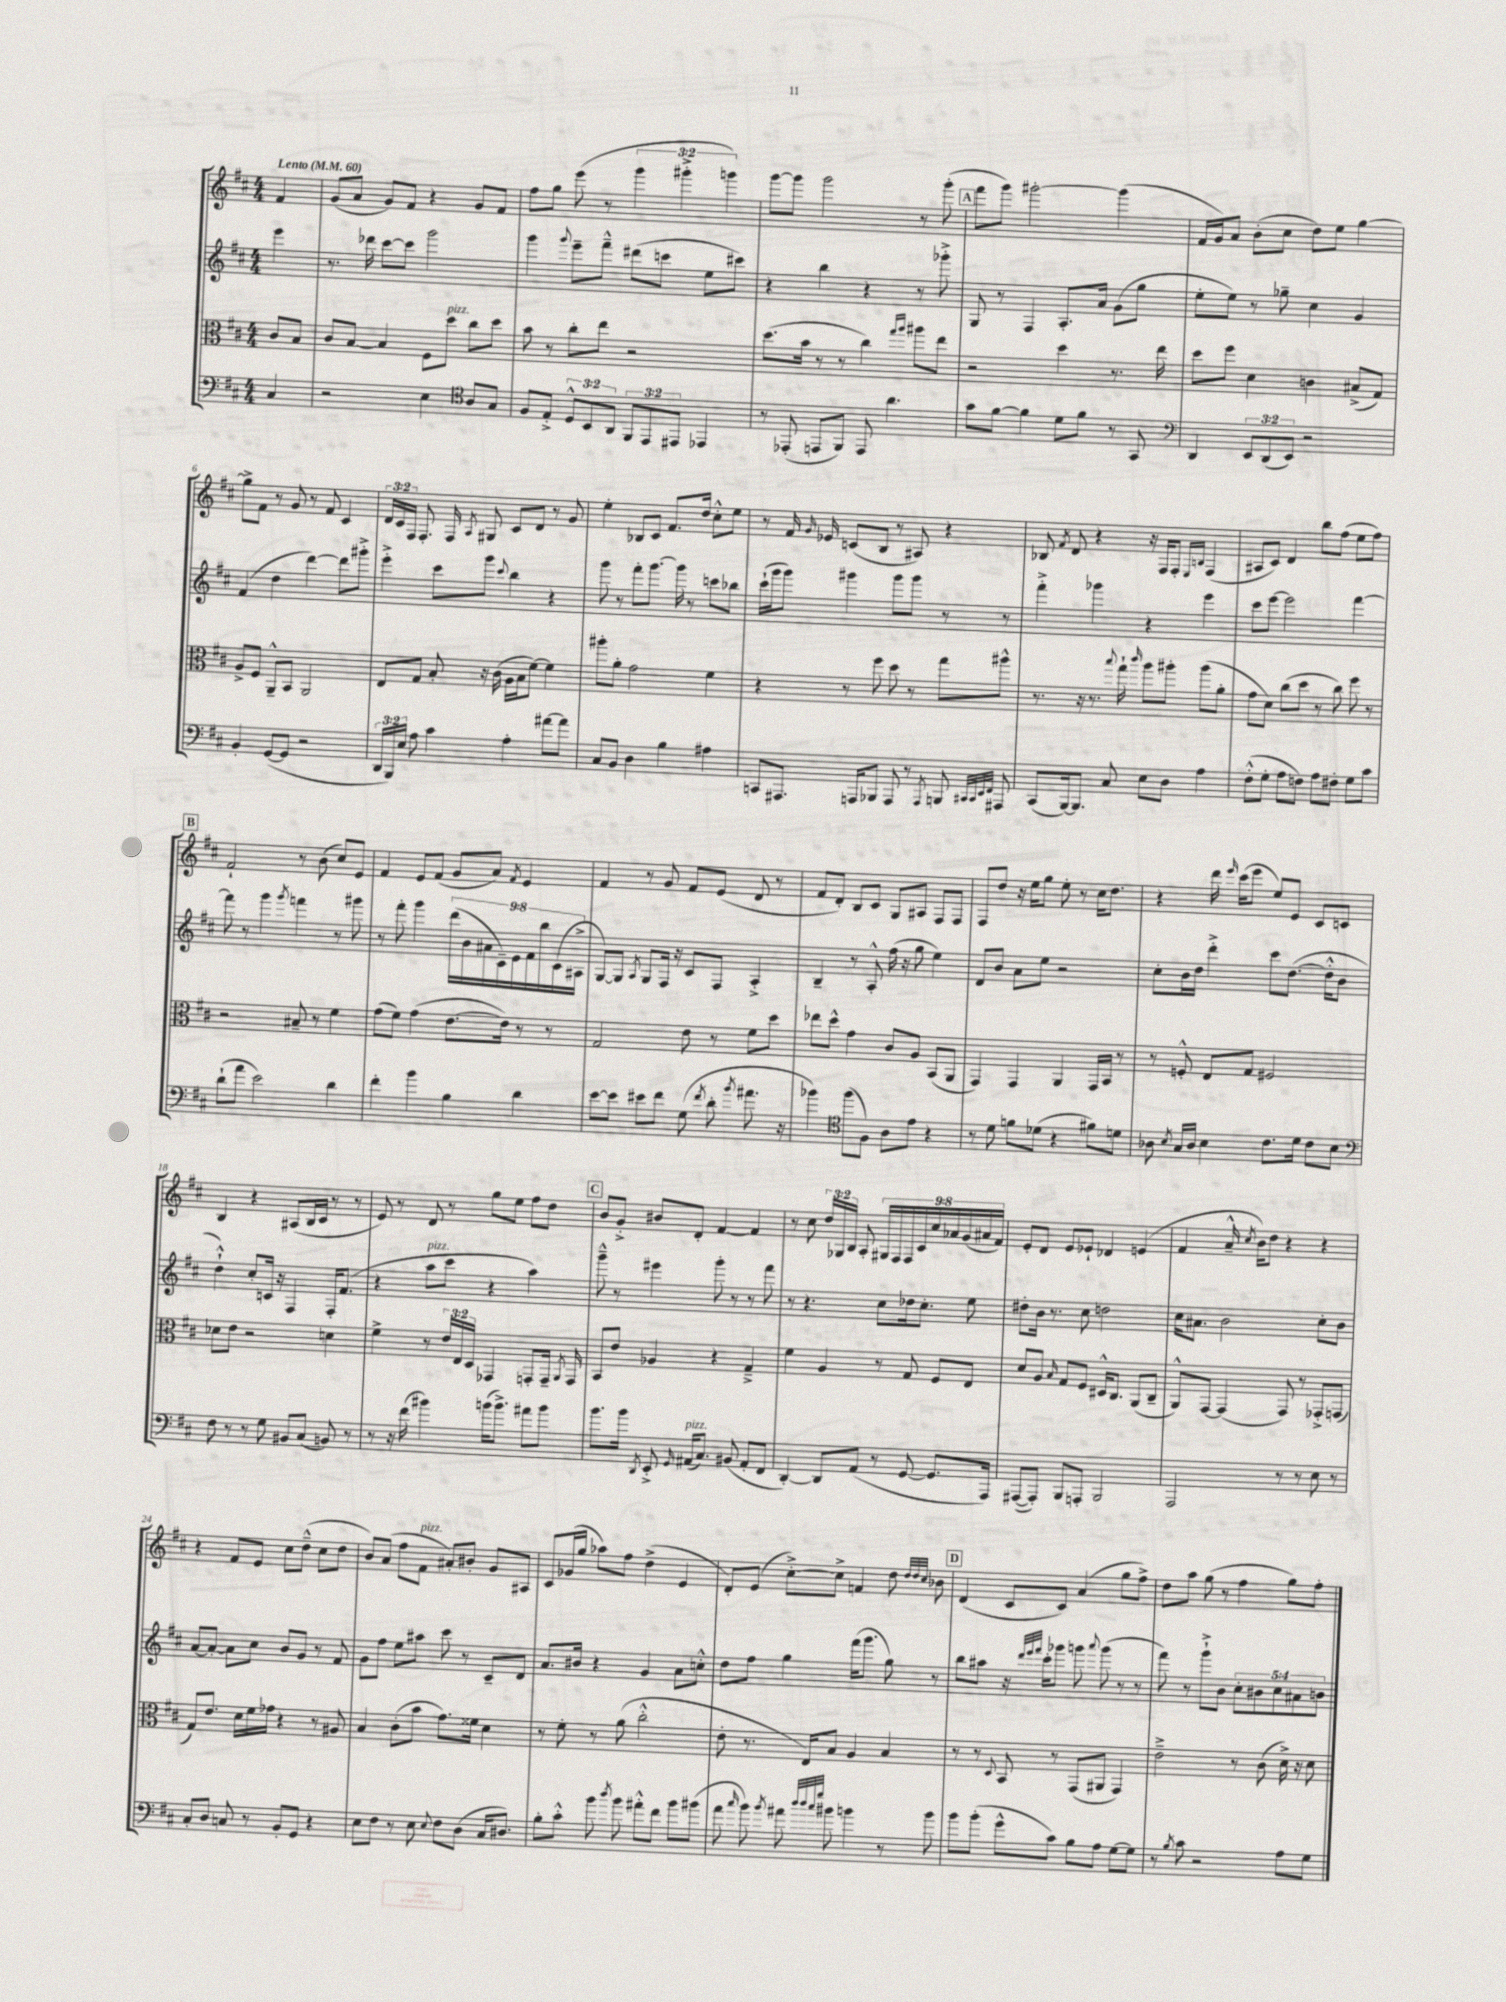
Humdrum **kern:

**kern	**kern	**kern	**kern
*staff4	*staff3	*staff2	*staff1
*clefF4	*clefC3	*clefG2	*clefG2
*k[f#c#]	*k[f#c#]	*k[f#c#]	*k[f#c#]
*M4/4	*M4/4	*M4/4	*M4/4
*MM60	*MM60	*MM60	*MM60
4C#	8c#	4eee	4f#
.	8B	.	.
=	=	=	=
2r	8c#	8.r	(8g
.	[8B	.	8a
.	.	16ddd-	.
.	4B]	[8ccc#	8g)
.	.	8ccc#]	8f#
4E	8F#	2ggg	4r
.	8dd	.	.
*clefC4	*	*	*
8A	8cc#	.	8g
8G	8dd	.	8f#
=	=	=	=
8F#	8b	4ggg	8ff#
8E'^	8r	.	8gg
.	.	8qqggg	.
12D^^	8cc#'	8eee~	(8eee
12BB	.	.	.
.	8ee	8fff#~^^	8r
12AA	.	.	.
12FF#	2r	(8ddd#	6ggg
12EE	.	.	.
.	.	8ccc	.
12EE#	.	.	6ggg#'^
4EE-	.	8ee	.
.	.	.	6ggg)
.	.	8ccc#)	.
=	=	=	=
8r	(8.dd	4r	[8ggg
(8EE-'	.	.	8ggg]
.	16b	.	.
8EE	8r	4bb	2ggg
8FF#)	8r	.	.
8EE	4cc#)	4r	.
4.a	.	.	.
.	16qqgg	.	.
.	16qqaa	.	.
.	8aa#	8r	8r
.	8ee	8ggg-'^	(8ggg'
=	=	=	=
8g	2r	8G	8fff#
[8f#	.	8r	8ggg)
4f#]	.	4F#	[2ggg#'
8d	4dd	8.A'	.
8f#	.	.	.
.	.	16a	.
8r	8.r	(8g	(4ggg#]
8GG	.	8gg	.
.	16ee	.	.
=	=	=	=
*clefF4	*	*	*
4DD	8dd	8ee'	16f#
.	.	.	16g)
.	8ff#	8ee)	8a
12EE	4d	8r	(8b'
(12DD	.	.	.
.	.	8gg-~	8cc#
12EE)	.	.	.
2r	4c	4cc#	8dd)
.	.	.	8ee
.	(8B#^	4g	[4gg
.	8G)	.	.
=	=	=	=
4BB'	8A^	(4f#	8gg^]
.	8F#	.	8f#
([8GG	8AA~^^	4dd	8r
8GG]	8BB	.	8g
2r	2AA	[4ddd)	8r
.	.	.	8f#
.	.	8ddd]	4c#
.	.	8ggg#'^	.
=	=	=	=
24DD	8E	4eee'^	24d
24BBB)	.	.	24c#
24E	.	.	24F#
8A	8G	.	8.F#'
4c#	8B'	8ccc#	.
.	.	.	16F#
.	.	.	8qA
.	16r	8ggg	8G#
.	(16c#	.	.
.	.	8qqccc#	.
4A'	16A	4bb	8c#
.	16B	.	.
.	[8f#)	.	8d
[8a#	4f#]	4r	8r
8a#]	.	.	8g
=	=	=	=
8C#	8aa#'	8ggg	4ee'
8BB	8a'	8r	.
4D	2g	8fff#'	8B-
.	.	[8.ggg	8c#
4B	.	.	8.f#
.	.	16ggg]	.
.	.	8r	.
.	.	.	16dd
4A#	4f#	8ccc	8cc#'^^
.	.	8bb-	8ee
=	=	=	=
8CC	4r	(16ccc#`	8r
.	.	16ggg	.
8.AAA#	.	8ggg)	16f#
.	.	.	16qqg
.	.	.	16e-
.	8r	4ggg#	(8c
16AAA	.	.	.
8BBB-	8ff#	.	8B
8AAA	8dd	8ggg#	8r
8r	8r	8ggg#	8A#)
8qAAA	.	.	.
8BBB	8gg	8r	4r
32qqCC#	.	.	.
32qqCC#	.	.	.
32qqEE	.	.	.
32qqFF#	.	.	.
8AAA#	8aa#^^	8r	.
=	=	=	=
(8CC#	8.r	4fff#'^	8B-
.	.	.	8qf#
[16BBB)	.	.	8d
8.BBB]	16r	.	.
.	8.r	4ggg-	4r
8C#	.	.	.
.	8qqbb	.	.
.	16gg`	.	.
.	16qqccc#	.	.
8E	8aa	4r	16r
.	.	.	16F#
8D	8aa#'	.	8F#'
.	.	.	16qqE
.	.	.	16qqB
4A	(8aa#	4eee	(4F#
.	8a'	.	.
=	=	=	=
(8F#'^^	8g	8ccc#	8A#
8G'	8d)	[8eee	8c#)
8A	(8cc#	2eee]	4d
8F)	8dd	.	.
8A	8r	.	8bb
8F#'	8cc#)	.	(8ff#
8G	8ff#	[4fff#	8ee
8c#	8r	.	8ff#)
=	=	=	=
(8d`	2r	8fff#]	2f#`
8a	.	8r	.
2e)	.	4ggg	.
.	.	8qggg	.
.	8B#~	4fff	8r
.	8r	.	(8b
4d	4f#	8r	8cc#)
.	.	8ggg#	8e
=	=	=	=
4f#'	(8g	8r	4f#
.	8f#)	8fff#'	.
4b	(4g	4ggg	8e
.	.	.	(8f#
4B	[8.e	(18ddd	8g
.	.	18b	.
.	.	18a#	.
.	.	.	8a)
.	.	18c#~)	.
.	16e])	.	.
.	.	18e	.
.	.	.	8qf#
4d	8r	.	4e
.	.	18f#	.
.	.	18bb	.
.	8r	.	.
.	.	(18c#	.
.	.	18A#^	.
=	=	=	=
[8e	2G	[8G)	4f#
8e]	.	8G]	.
.	.	8qA	.
8e#	.	8G	8r
8f#	.	16F#	8g
.	.	16r	.
(8G	8e	8c#	8f#
8qf#	.	.	.
8d'	8r	8F#	(8e
8qb	.	.	.
8.a#	8f#	4A'^	8d
.	8dd	.	8r
16r	.	.	.
=	=	=	=
4b-)	8ee-	4B~	8f#
.	8dd^^	.	8d')
*clefC4	*	*	*
(8ff#	4g	8r	8B
8F#)	.	8A'^^	8c#
8A	8c#	(16ff#	8G
.	.	16r	.
8e	8A	8gg	8A#
4r	(8BB	4ee)	8F#
.	8AA	.	8F#
=	=	=	=
8r	4GG)	8d	8F#
8d	.	8b	8dd
8f	4GG	8a	16r
.	.	.	16ee
(8d-	.	8ee	8gg
4r	4AA	2r	8ee'
.	.	.	8r
8f#)	16GG	.	16cc#
.	16BB	.	8.dd
8d	8r	.	.
=	=	=	=
8A-	8r	8cc#'	4r
8qB	.	.	.
16G	8F'^^	16b	.
16A-	.	16dd	.
4B	8E	4ddd'^	16ddd
.	.	.	16qqeee
.	.	.	(16ccc#
.	8G	.	8eee
8.c#	2F#	8ccc#	8ee)
.	.	([8.dd	8e
16d	.	.	.
8c#	.	.	8c#
.	.	16dd'^^]	.
8B	.	8b	8c
=	=	=	=
*clefF4	*	*	*
8F#	8d-	4dd`^^)	4B
8r	8e	.	.
8r	2r	8cc#'	4r
8G	.	16c	.
.	.	16r	.
8BB#	.	4F#	(8A#
(8C#	.	.	16B
.	.	.	16c#
8BB)	4d	16F#'	8r
.	.	(8.f#	.
8r	.	.	8r
=	=	=	=
8r	4f#^	4r	8e)
16r	.	.	8r
(16f#	.	.	.
4b#)	8r	8aa	8d
.	24e	8ccc#	8r
.	24E	.	.
.	24D	.	.
(16b	4GG-	4r	8gg
8.b^)	.	.	.
.	.	.	8ee
8a#	8GG'	4aa)	8ff#
8b	16GG~	.	8dd
.	8qAA	.	.
.	16GG	.	.
=	=	=	=
8.b	8BB	8ggg~^^	8b
.	8e	8r	8g'^
16b	.	.	.
8qDD	.	.	.
8EE'^	4A-	4eee#	8b#
16qqGG	.	.	.
(16AA#	.	.	8d'
8.C#)	.	.	.
.	4r	8ggg'	[4f#
(8BB#	.	8r	.
8AA#'	4G~^	8r	4f#]
8FF#	.	8fff#	.
=	=	=	=
[4DD')	4f#	8r	8r
.	.	4.r	8cc#
8DD]	4A	.	24dd
.	.	.	24G-
.	.	.	24B
(8AA	.	.	8A'
8r	8r	8cc#	18G#
.	.	.	18F#
.	.	.	18F#
[8GG	8G	16dd-	.
.	.	.	18c#
.	.	8.cc#'	.
.	.	.	18cc#
8.GG]	8F#	.	.
.	.	.	18a-
.	.	.	(18g
.	8E	8ee	.
.	.	.	18a#
16AAA)	.	.	.
.	.	.	18f#)
=	=	=	=
([8AAA#	8d	8dd#'	8e'
8AAA#'])	8A	16b	8d
.	.	8.r	.
.	16qqB	.	.
8BBB	8G	.	8e
8AAA'	8F#	8cc#	8e-`
2BBB	16D#^^	2dd	4d-
.	8.C#	.	.
.	(8AA	.	(4e
.	8C#~	.	.
=	=	=	=
2AAA	8AA^^)	16cc#	4f#
.	.	8.a#	.
.	[8GG	.	.
.	(4GG]	2b	16a~^^
.	.	.	8qcc#
.	.	.	16b)
.	.	.	8dd
8r	8GG)	.	4r
8r	8r	.	.
8E	8GG-'^	8cc#'	4r
8r	(8GG	8b	.
=	=	=	=
8C#'	8G)	[8a	4r
8D	8.e	8a'_	.
8C	.	8a]	8f#
.	16d	.	.
8r	16f#	8cc#	8e
.	16g-	.	.
8BB'	4r	8b	8cc#
8GG	.	8g	(8dd~^^
4r	8r	8r	8cc#
.	8A#	8f#	8dd
=	=	=	=
8E	4B	8g	8b)
8F#	.	8ff#	(8a
8r	(8c#'	8ee	8ff#
8E	8b	8aa#	8f#
8qqE	.	.	.
8F#	8.g)	8ccc#	8a#')
(8D	.	8r	8b#'
.	16f##	.	.
16C#	4d	8c#~	8g
8.D#)	.	.	.
.	.	8d	8A#
=	=	=	=
8B'	8r	8.a	8c#
8c#'^^	8f#'	.	(16g-
.	.	16b#	16gg
8b	8r	4r	8aa-)
8qdd	.	.	.
8b	(8a	.	8ff#
8a#'^^	2cc#'^^	4g	(4dd^
8f#	.	.	.
8b	.	8a	4e
(8b#	.	8cc'^^	.
=	=	=	=
8a	8e'	8dd	8d')
16qqcc#	.	.	.
8b)	8.r	8ff#	(8e
8qb	.	.	.
8a#	.	4gg	[8cc#'^)
.	16E)	.	.
32qqdd	.	.	.
32qqdd	.	.	.
32qqcc#	.	.	.
32qqgg	.	.	.
8b#	8B	.	8cc#^]
4b	4A	(16fff#	4f
.	.	8.ggg	.
8r	4B	8gg)	8dd
.	.	.	32qqdd
.	.	.	32qqdd
.	.	.	32qqcc#
8b	.	8r	8b-
=	=	=	=
8b	8r	8bb	(4d
(8b'	8r	8aa#	.
.	8qqD	.	.
8g^^	8BB	16r	8c#
.	.	32qqddd	.
.	.	32qqeee	.
.	.	32qqfff#	.
.	.	16ccc#'	.
8c#)	8r	8ggg-	8c#)
8B	(8GG	8ggg	(4a
.	.	8qqaaa	.
8A	8AA#	(8ggg	.
[8G	4GG)	8r	8gg
8G]	.	8r	8ff#^)
=	=	=	=
8r	2e~^	8fff#)	8dd
8qB	.	.	.
8c#	.	8r	8aa
2r	.	8ggg`^	(8gg
.	.	8b	8r
.	8r	10cc#'	4ff#
.	.	10b#	.
.	(8c#	.	.
.	.	10cc#	.
8A	16d^)	.	8gg)
.	.	10a#	.
.	16r	.	.
8G	8d	.	8ff#'
.	.	10b	.
==	==	==	==
*-	*-	*-	*-
